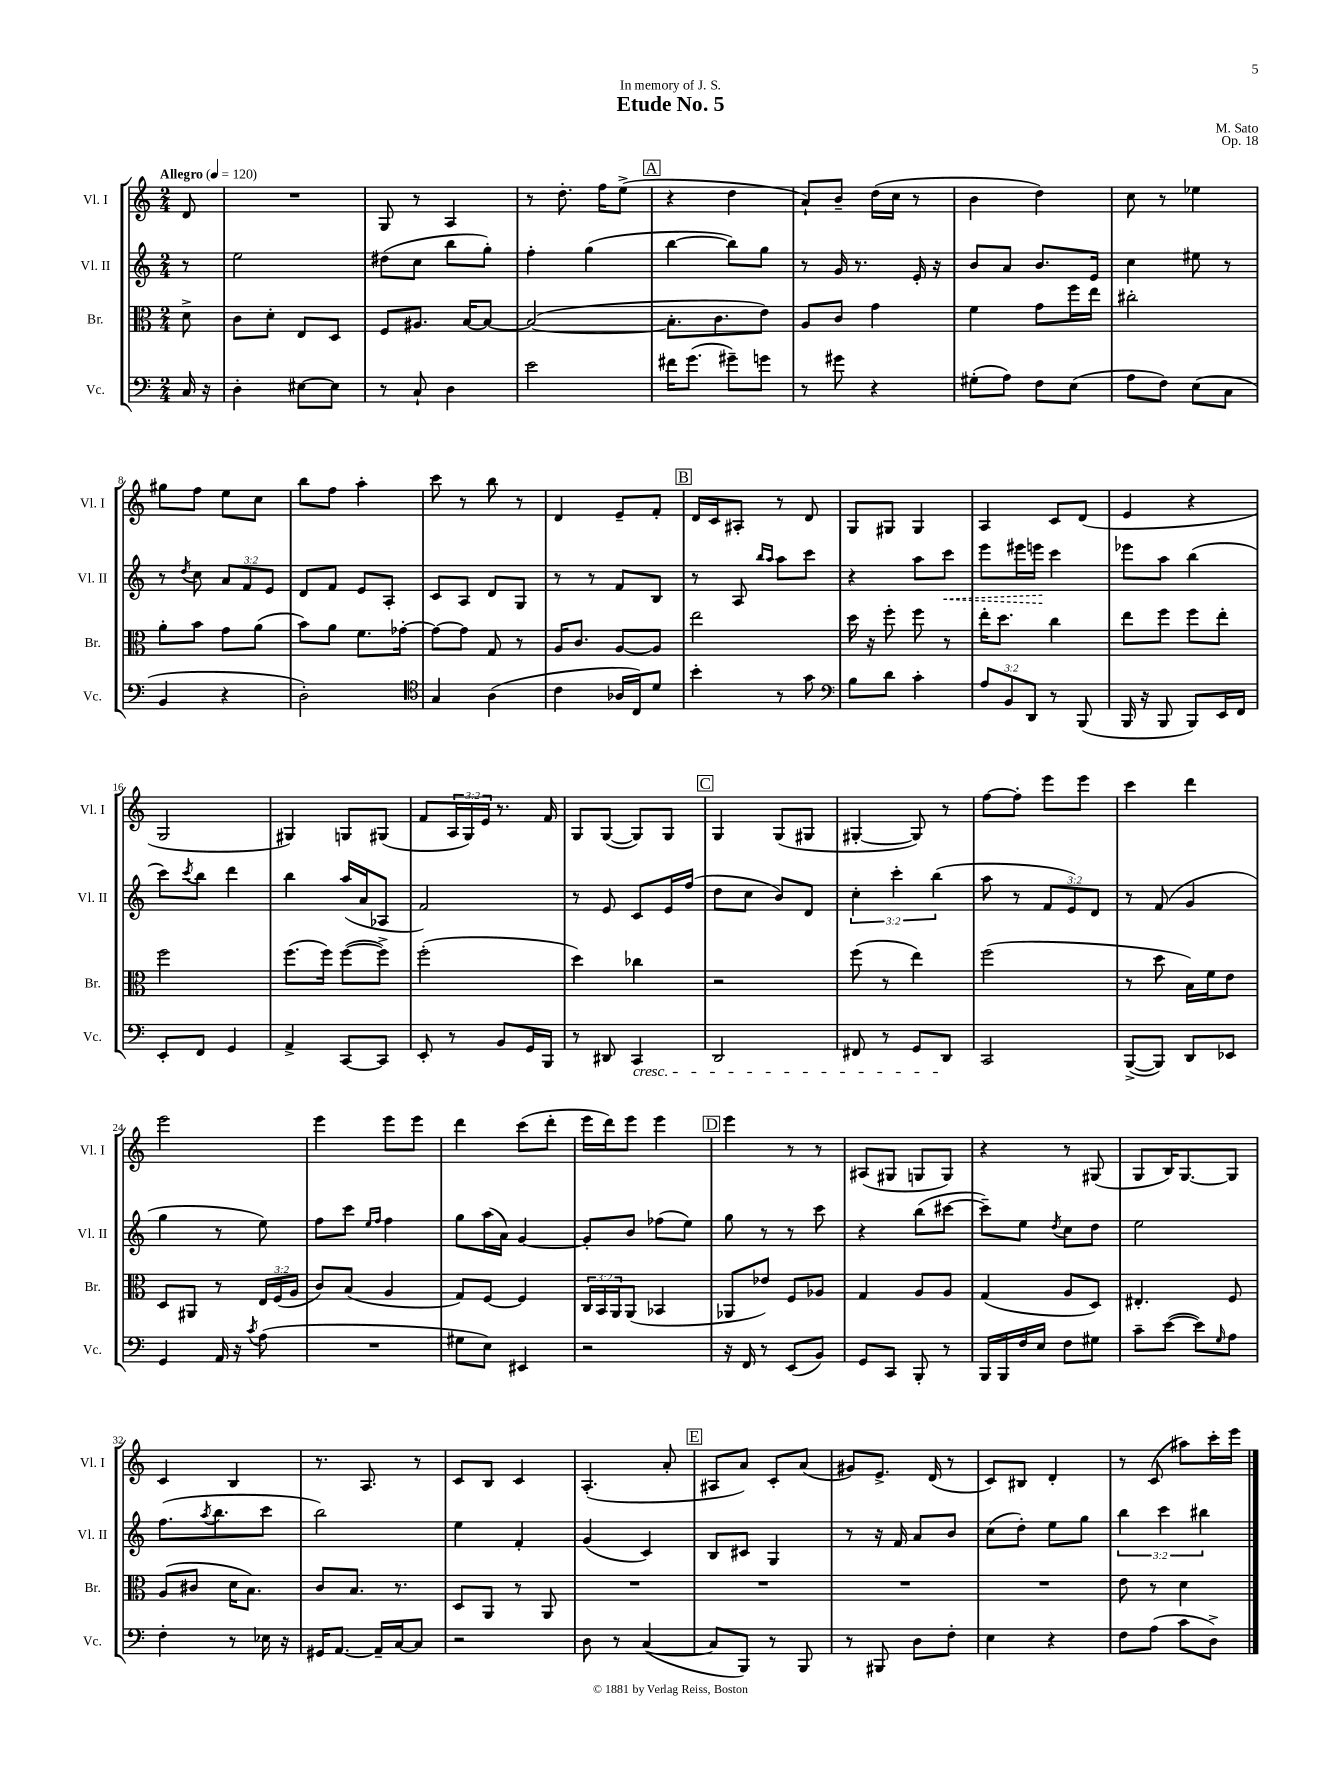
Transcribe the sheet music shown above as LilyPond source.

\header { title = "Etude No. 5" composer = "M. Sato" dedication = "In memory of J. S." opus = "Op. 18" }
<<
\new StaffGroup <<
\new Staff = "s0" \with { instrumentName = "Vl. I" shortInstrumentName = "Vl. I" } {
    \clef treble \key c \major \numericTimeSignature \time 2/4 \override Staff.TupletNumber.text = #tuplet-number::calc-fraction-text \partial 8 \tempo "Allegro" 4 = 120
    d'8 |
    R2 |
    g8 r8 a4 |
    r8 d''8.-. f''16 e''8->( |
    \mark \markup { \box "A" } r4 d''4 |
    a'8-!) b'8-- d''16( c''16 r8 |
    b'4 d''4) |
    c''8 r8 ees''4 |
    gis''8 f''8 e''8 c''8 |
    b''8 f''8 a''4-. |
    c'''8 r8 b''8 r8 |
    d'4 e'8-- f'8-. |
    \mark \markup { \box "B" } d'16 c'16 ais8-. r8 d'8 |
    g8 gis8 gis4 |
    a4 c'8 d'8( |
    e'4 r4 |
    g2 |
    gis4) g8 gis8( |
    f'8 \tuplet 3/2 { a16 g16) e'16 } r8. f'16 |
    g8 g8~( g8) g8 |
    \mark \markup { \box "C" } g4 g8( gis8 |
    gis4~-. gis8) r8 |
    f''8~ f''8-. e'''8 e'''8 |
    c'''4 d'''4 |
    e'''2 |
    e'''4 e'''8 e'''8 |
    d'''4 c'''8( d'''8-. |
    e'''16 d'''16) e'''8 e'''4 |
    \mark \markup { \box "D" } e'''4 r8 r8 |
    ais8( gis8 g8 g8) |
    r4 r8 gis8( |
    g8 b16) g8.~ g8 |
    c'4 b4 |
    r8. a8. r8 |
    c'8 b8 c'4 |
    a4.-.( a'8-. |
    \mark \markup { \box "E" } ais8 a'8) c'8-. a'8( |
    gis'8) e'8.-> d'16( r8 |
    c'8) bis8 d'4-. |
    r8 c'8( ais''8) c'''16-. e'''16 \bar "|." |
}
\new Staff = "s1" \with { instrumentName = "Vl. II" shortInstrumentName = "Vl. II" } {
    \clef treble \key c \major \numericTimeSignature \time 2/4 \override Staff.TupletNumber.text = #tuplet-number::calc-fraction-text \partial 8
    r8 |
    e''2 |
    dis''8( c''8 b''8 g''8-.) |
    f''4-. g''4( |
    \mark \markup { \box "A" } b''4~ b''8) g''8 |
    r8 g'16 r8. e'16-. r16 |
    b'8 a'8 b'8. e'16 |
    c''4 eis''8 r8 |
    r8 \acciaccatura { d''8 } c''8 \tuplet 3/2 { a'8 f'8 e'8 } |
    d'8 f'8 e'8 a8-. |
    c'8 a8 d'8 g8 |
    r8 r8 f'8 b8 |
    \mark \markup { \box "B" } r8 a8 \grace { b''16 a''16 } a''8 c'''8 |
    r4 a''8 \once \override Hairpin.style = #'dashed-line c'''8\< |
    e'''8 eis'''16 e'''16\! c'''4 |
    ees'''8 a''8 b''4( |
    c'''8) \acciaccatura { c'''8 } b''8 d'''4 |
    b''4 a''16( a'16 aes8 |
    f'2) |
    r8 e'8 c'8 e'16 f''16( |
    \mark \markup { \box "C" } d''8 c''8 b'8) d'8 |
    \tuplet 3/2 { c''4-. c'''4-. b''4( } |
    a''8 r8 \tuplet 3/2 { f'8 e'8) d'8 } |
    r8 f'8( g'4 |
    g''4 r8 e''8) |
    f''8 c'''8 \grace { e''16 f''16 } f''4 |
    g''8 a''16( a'16) g'4~ |
    g'8-. b'8 fes''8( e''8) |
    \mark \markup { \box "D" } g''8 r8 r8 c'''8 |
    r4 b''8( cis'''8~ |
    cis'''8--) e''8 \acciaccatura { d''8 } c''8 d''8 |
    e''2 |
    f''8.( \acciaccatura { a''8 } b''8. c'''8 |
    b''2) |
    e''4 f'4-. |
    g'4( c'4) |
    \mark \markup { \box "E" } b8 cis'8 g4 |
    r8 r16 f'16 a'8 b'8 |
    c''8( d''8-.) e''8 g''8 |
    \tuplet 3/2 { b''4 c'''4 bis''4 } \bar "|." |
}
\new Staff = "s2" \with { instrumentName = "Br." shortInstrumentName = "Br." } {
    \clef alto \key c \major \numericTimeSignature \time 2/4 \override Staff.TupletNumber.text = #tuplet-number::calc-fraction-text \partial 8
    d'8-> |
    c'8 d'8-. e8 d8 |
    f8 ais8. b16~ b8~ |
    b2~( |
    \mark \markup { \box "A" } b8.-. c'8. e'8) |
    a8 c'8 g'4 |
    f'4 g'8 f''16 e''16 |
    cis''2-. |
    a'8-. b'8 g'8 a'8( |
    b'8) a'8 f'8. ges'16~-. |
    ges'8~ ges'8 g8 r8 |
    a16 c'8. a8~ a8 |
    \mark \markup { \box "B" } e''2 |
    d''16 r16 f''8-. f''8 r8 |
    e''16-. d''8. c''4 |
    e''8 f''8 f''8 e''8-. |
    f''2 |
    f''8.( f''16) f''8~( f''8->) |
    f''2-.( |
    d''4) ces''4 |
    \mark \markup { \box "C" } r2 |
    f''8( r8 e''4) |
    f''2( |
    r8 d''8 b16) f'16 e'8 |
    d8 ais,8 r8 \tuplet 3/2 { e16 f16( a16 } |
    c'8) b8( a4 |
    g8) f8~ f4 |
    \tuplet 3/2 { c16 b,16 a,16 } a,8( bes,4 |
    \mark \markup { \box "D" } aes,8 ees'8) f8 aes8 |
    g4 a8 a8 |
    g4( a8 d8) |
    eis4.-. f8 |
    a8( cis'8 d'16 b8.) |
    c'8 b8. r8. |
    d8 a,8 r8 a,8 |
    R2 |
    \mark \markup { \box "E" } R2 |
    R2 |
    R2 |
    e'8 r8 d'4 \bar "|." |
}
\new Staff = "s3" \with { instrumentName = "Vc." shortInstrumentName = "Vc." } {
    \clef bass \key c \major \numericTimeSignature \time 2/4 \override Staff.TupletNumber.text = #tuplet-number::calc-fraction-text \partial 8
    c16 r16 |
    d4-. eis8~ eis8 |
    r8 c8-! d4 |
    e'2 |
    \mark \markup { \box "A" } fis'16 g'8.( gis'8--) g'8 |
    r8 gis'8 r4 |
    gis8-.( a8) f8 e8( |
    a8 f8) e8( c8 |
    b,4 r4 |
    d2-.) |
    \clef tenor g4 a4( |
    c'4 aes16 c16) d'8 |
    \mark \markup { \box "B" } b'4-. r8 g'8 |
    \clef bass b8 d'8 c'4-. |
    \tuplet 3/2 { a8 b,8 d,8 } r8 b,,8( |
    b,,16 r16 b,,8 b,,8) e,16 f,16 |
    e,8-. f,8 g,4 |
    a,4-> c,8~ c,8 |
    e,8-. r8 b,8 g,16 b,,16 |
    r8 dis,8 c,4\cresc |
    \mark \markup { \box "C" } d,2 |
    fis,8 r8 g,8 d,8\! |
    c,2 |
    b,,8~->( b,,8) d,8 ees,8 |
    g,4 a,16 r16 \acciaccatura { c'8 } a8( |
    R2 |
    gis8 e8) eis,4 |
    r2 |
    \mark \markup { \box "D" } r16 f,16 r8 e,8( b,8) |
    g,8 c,8 b,,8-. r8 |
    b,,16 b,,16 f16 e16 f8 gis8 |
    c'8-- e'8~( e'8) \grace { g16 } a8 |
    f4-. r8 ees16 r16 |
    gis,16 a,8.~ a,16-- c16~ c8 |
    r2 |
    d8 r8 c4~( |
    \mark \markup { \box "E" } c8 b,,8) r8 b,,8 |
    r8 bis,,8 d8 f8-. |
    e4 r4 |
    f8 a8( c'8 d8->) \bar "|." |
}
>>
>>
